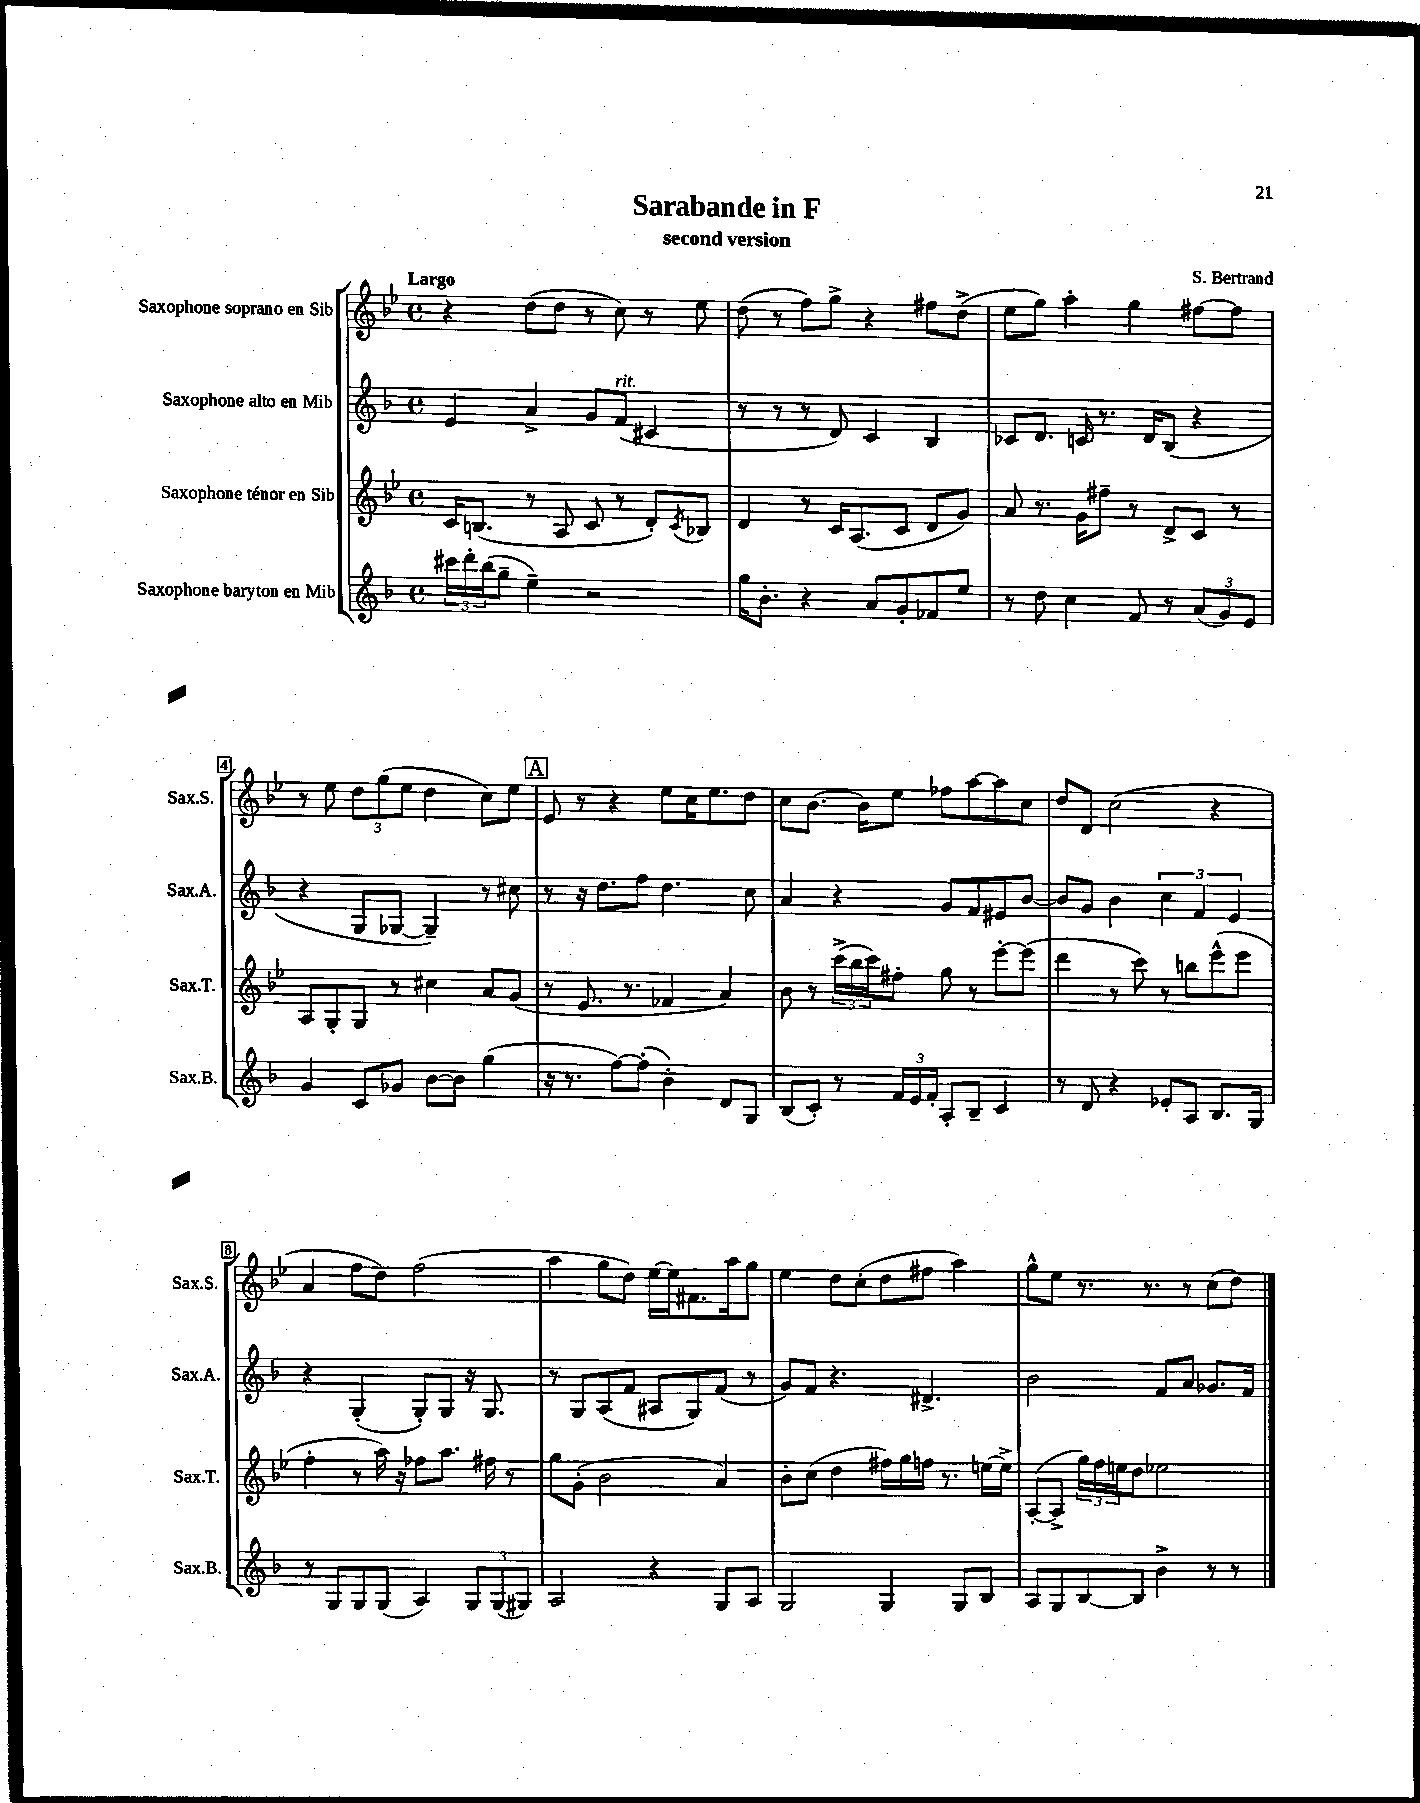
\header { title = "Sarabande in F" composer = "S. Bertrand" subtitle = "second version" }
<<
\new StaffGroup <<
\new Staff = "s0" \with { instrumentName = "Saxophone soprano en Sib" shortInstrumentName = "Sax.S." } {
    \clef treble \key bes \major \defaultTimeSignature \time 4/4 \tempo "Largo"
    r4 d''8( d''8 r8 c''8) r8 ees''8 |
    d''8( r8 f''8) g''8-> r4 fis''8 d''8->( |
    ees''8 g''8) a''4-. g''4 fis''8~ fis''8 |
    r8 ees''8 \tuplet 3/2 { d''8 g''8( ees''8 } d''4 c''8) ees''8 |
    \mark \markup { \box "A" } ees'8 r8 r4 ees''8 c''16 ees''8. d''8 |
    c''8 bes'8.~ bes'16 ees''8 fes''8 a''8~ a''8 c''8 |
    d''8 d'8 c''2( r4 |
    a'4 f''8 d''8) f''2( |
    a''4 g''8 d''8) ees''16~ ees''16 fis'8. a''16 g''8 |
    ees''4 d''8 c''8-.( d''8 fis''8 a''4) |
    g''8-^ ees''8 r8. r8. r8 c''8( d''8) \bar "|." |
}
\new Staff = "s1" \with { instrumentName = "Saxophone alto en Mib" shortInstrumentName = "Sax.A." } {
    \clef treble \key f \major \defaultTimeSignature \time 4/4
    e'4 a'4-> g'8 f'8^\markup { \italic "rit." }( cis'4 |
    r8 r8 r8 d'8) c'4 bes4 |
    ces'8 d'8. c'16 r8. d'16 bes8( r4 |
    r4 g8 ges8~ ges4--) r8 cis''8 |
    \mark \markup { \box "A" } r8 r16 d''8. f''8 d''4. c''8 |
    a'4 r4 g'8 f'8 eis'8 bes'8~ |
    bes'8 g'8 bes'4 \tuplet 3/2 { c''4 f'4 e'4 } |
    r4 g4-.( g8-.) g8 r16 g8. |
    r8 g8 a8( f'8 ais8 g8) f'8( r8 |
    g'8) f'8 r4. dis'4.-> |
    bes'2 f'8 a'8 ges'8. f'16 \bar "|." |
}
\new Staff = "s2" \with { instrumentName = "Saxophone ténor en Sib" shortInstrumentName = "Sax.T." } {
    \clef treble \key bes \major \defaultTimeSignature \time 4/4
    c'16 b8.( r8 a8 c'8 r8 d'8-.) \acciaccatura { c'8 } bes8 |
    d'4 r8 c'16 a8.( c'8 d'8 g'8) |
    a'8 r8. g'16 fis''8-- r8 d'8-> c'8 r8 |
    a8 g8-. g8 r8 cis''4 a'8 g'8( |
    \mark \markup { \box "A" } r8 ees'8. r8. fes'4 a'4) |
    bes'8 r8 \tuplet 3/2 { c'''16->( bes''16 c'''16) } fis''8-. g''8 r8 ees'''8~-. ees'''8( |
    d'''4 r8 c'''8) r8 b''8 ees'''8-^( ees'''8 |
    f''4-. r8 a''16) r16 fes''8 a''8. fis''16 r8 |
    g''8 g'8-.( bes'2 a'4) |
    bes'8-. c''8( d''4 fis''16) g''16 f''16 r8. e''16~ e''16-> |
    a8~-.( a8-> \tuplet 3/2 { g''16) f''16 e''16 } d''8 ees''2 \bar "|." |
}
\new Staff = "s3" \with { instrumentName = "Saxophone baryton en Mib" shortInstrumentName = "Sax.B." } {
    \clef treble \key f \major \defaultTimeSignature \time 4/4
    \tuplet 3/2 { cis'''16 d'''16-. bes''16( } g''8-- e''4--) r2 |
    g''16 bes'8.-. r4 a'8 g'8-. fes'8 e''8 |
    r8 d''8 c''4 f'8 r8 \tuplet 3/2 { a'8( g'8) e'8 } |
    g'4 c'8 ges'8 bes'8~ bes'8 g''4( |
    \mark \markup { \box "A" } r16 r8. f''8~) f''8-.( bes'4-.) d'8 g8 |
    bes8( c'8-.) r8 \tuplet 3/2 { f'16 e'16 f'16-. } a8-. bes8-- c'4 |
    r8 d'8 r4 ees'8-. a8 bes8. g16 |
    r8 g8 g8 g8( a4) \tuplet 3/2 { g8 g8( gis8) } |
    a2 r4 g8 a8 |
    g2 g4 g8 bes8 |
    a8 g8 bes8~ bes8 bes'4-> r8 r8 \bar "|." |
}
>>
>>
\layout { \context { \Score \override BarNumber.stencil = #(make-stencil-boxer 0.1 0.3 ly:text-interface::print) } }
